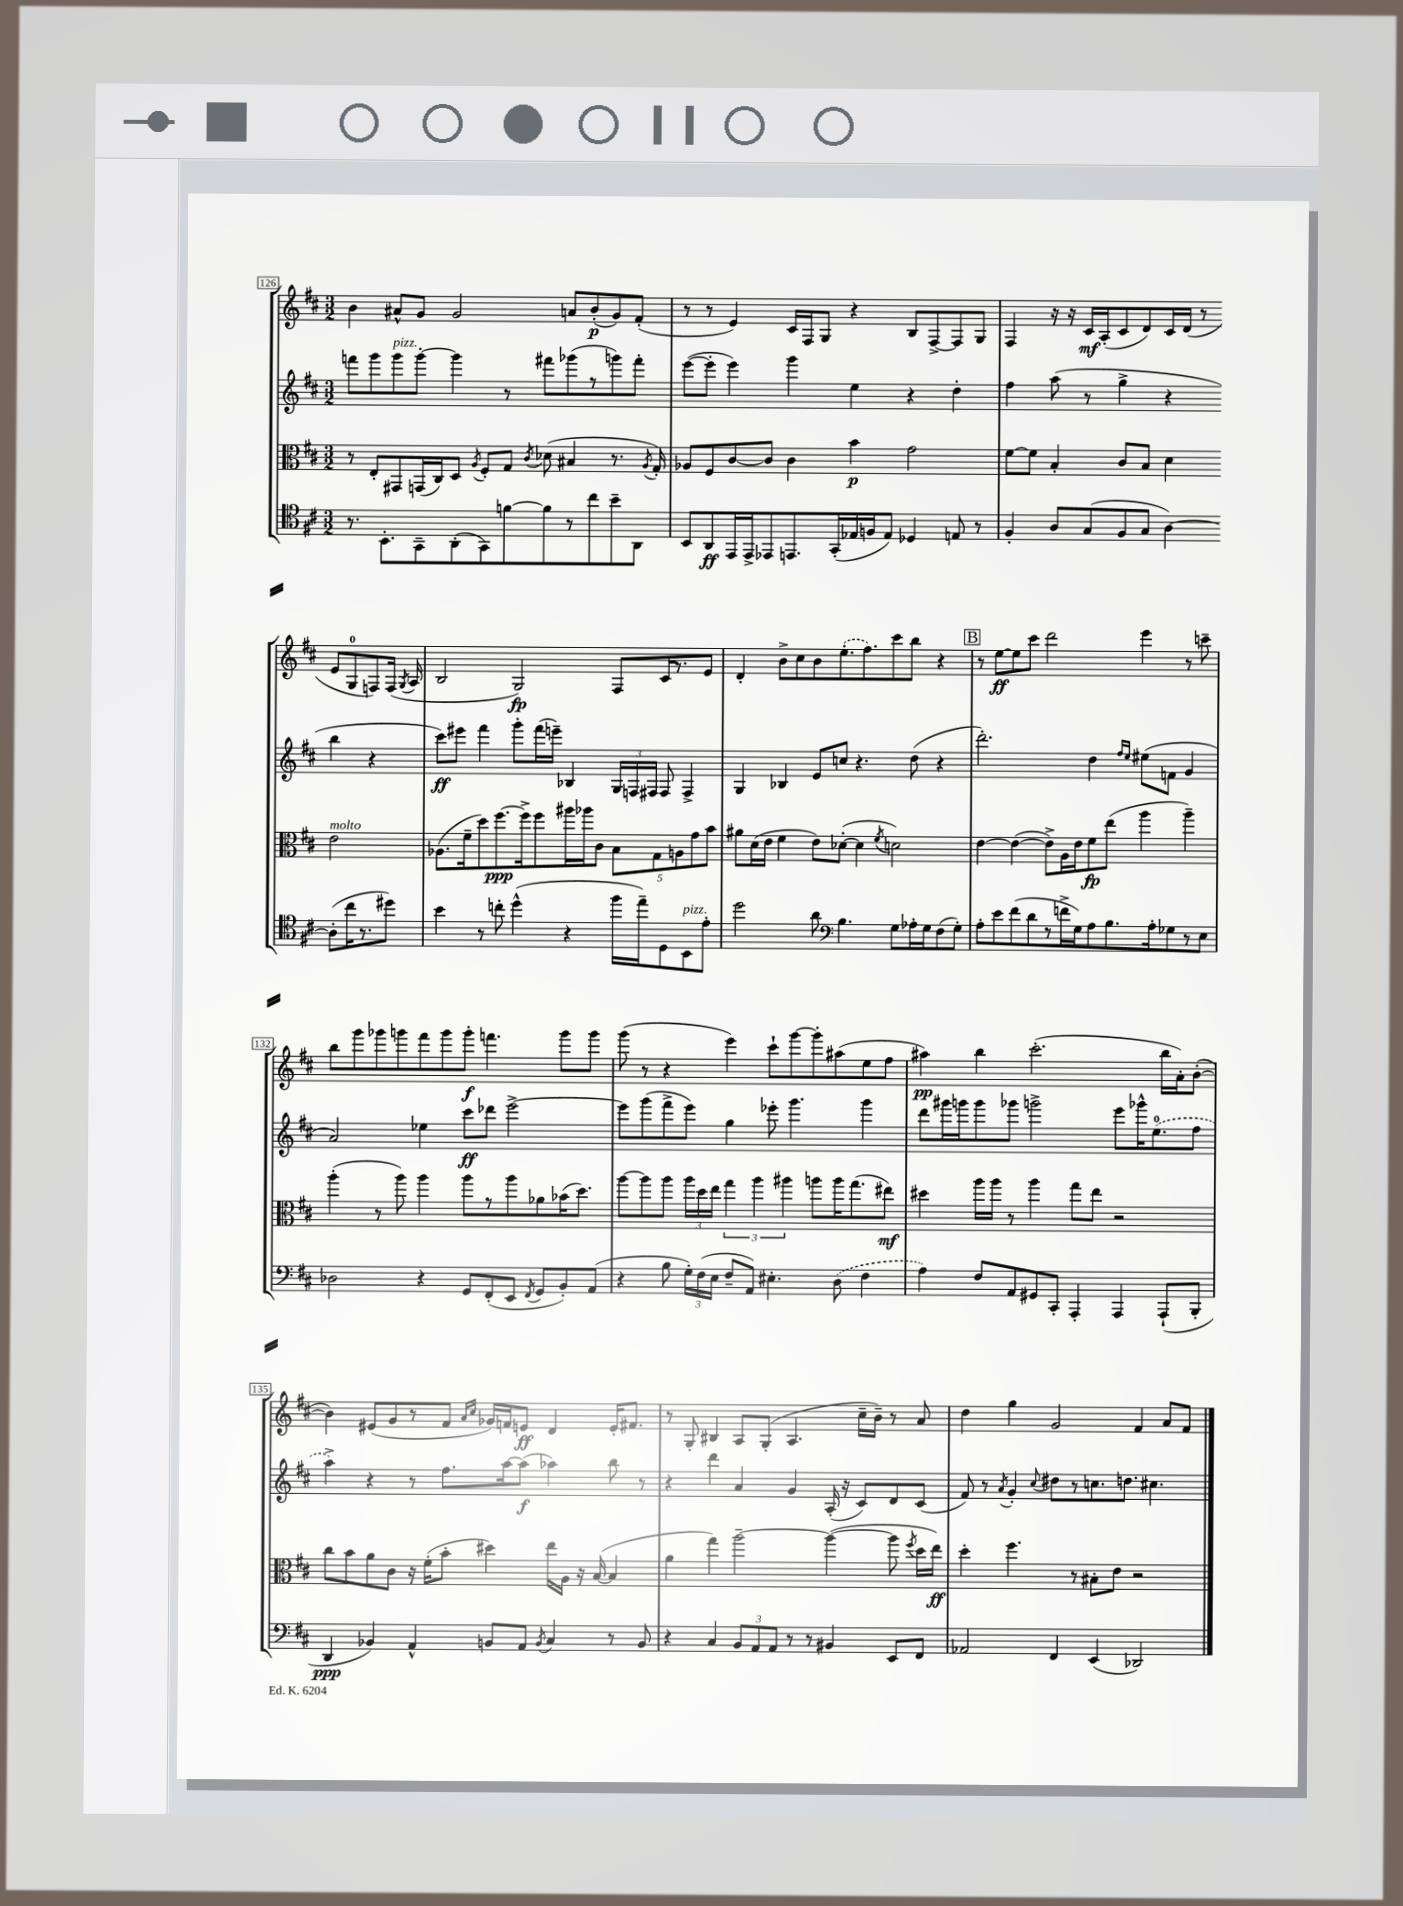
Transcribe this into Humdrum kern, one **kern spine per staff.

**kern	**kern	**kern	**kern
*staff4	*staff3	*staff2	*staff1
*clefC4	*clefC3	*clefG2	*clefG2
*k[f#c#]	*k[f#c#]	*k[f#c#]	*k[f#c#]
*M3/2	*M3/2	*M3/2	*M3/2
8.r	8r	8fff	4b
.	8E'	8ggg	.
8.BB'	.	.	.
.	8GG#	8ggg	8a#^^
8GG~	(16GG	[8ggg'	8g
.	16C#)	.	.
(8AA'	8D	4ggg]	2g
.	8qA	.	.
8GG)	8F#'	.	.
[8f	8G	8r	.
.	8qc#	.	.
8f]	(8d-	8fff#	.
8r	4B#	(8ggg-	8a
8cc#	.	8r	(8b'
8b~	8.r	8ggg)	8g)
8AA	.	8fff#'	(8f#'
.	8qA	.	.
.	16G')	.	.
=	=	=	=
8BB	8A-	([8eee	8r
8AA	8F#	8eee']	8r
16EE	[8c#	4eee)	4e)
16EE^	.	.	.
8EE-	8c#]	.	.
8.EE	4c#	4ggg	16c#
.	.	.	16F#
.	.	.	8G
(16GG'	.	.	.
16E-	4b	4ee	4r
16F	.	.	.
8E-)	.	.	.
4D-	2g	4r	8B
.	.	.	[8F#^
8E	.	4dd'	8F#]
8r	.	.	8G
=	=	=	=
4F#'	[8f#	4ff#	4F#
.	8f#]	.	.
8A	4B'	(8aa	16r
.	.	.	16r
(8G	.	8r	16c#
.	.	.	(16A'
8F#	8c#	4gg^	8c#
8G	8B	.	8d)
[4A)	4d	4r	16c#
.	.	.	(16d
.	.	.	8r
(8A']	2e	4bb	8e
16cc#	.	.	8G
8.r	.	.	.
.	.	4r	8F)
8dd#)	.	.	(16F
.	.	.	8qG
.	.	.	16A
=	=	=	=
4b	(8.A-	8ccc#)	2B
.	.	8eee#	.
.	16f#~	.	.
8r	8dd)	4fff#	.
8cc'	[8.ff#	.	.
(4dd^^	.	8ggg'	2G)
.	16ff#^]	.	.
.	8ff#	(16fff#	.
.	.	16eee~)	.
4r	16aa#	4B-	.
.	16aa-	.	.
.	8c#	.	.
16ff#	10B	24G	8F#
.	.	24F	.
16ee~)	.	.	.
.	.	24F#	.
.	10G	.	.
8D	.	8F#	16c#
.	.	.	8.r
.	10A	.	.
8BB	.	4F#^	.
.	10g	.	.
8e'	.	.	8e
.	10b	.	.
=	=	=	=
2dd	8a#	4G	4d'
.	(16d	.	.
.	16e	.	.
.	4f#	4B-	8b^
.	.	.	8cc#
8a	8e)	8e	8b
*clefF4	*	*	*
4.B	([8d-'	8cc	(8.ee'
.	4d-]	4.r	.
.	.	.	8.ff#)
.	8qf#	.	.
8G	2d)	.	8ccc#
16A-'	.	(8dd	8bb
16G	.	.	.
(8F#	.	4r	4r
8G')	.	.	.
=	=	=	=
8A'	[4e	2.ddd')	8r
8e	.	.	[8ee
(8f#	(4e_	.	8ee]
8d	.	.	8ccc#
8r	8e^])	.	2ddd
16f^	16A	.	.
16G)	16e	.	.
8A	8f#	4dd	.
8.B	(8ee	.	.
.	.	16qqff#	.
.	.	16qqee	.
.	4aa	(8ee#	4eee
16A'	.	.	.
8G-	.	8f	.
8r	4aa~)	4g	8r
8E	.	.	8ccc~
=	=	=	=
2D-	(4aa'	2a)	8bb
.	.	.	8ggg
.	8r	.	8ggg-
.	8aa)	.	8ggg
4r	4aa	4ee-	8fff#
.	.	.	8ggg
8GG	8aa	8ccc#	8ggg'
(8FF#'	8r	8ddd-	4.fff
8EE	8aa	[2eee^	.
8qFF#	.	.	.
8GG	8a-	.	.
8BB')	(16b-	.	8ggg
.	8.dd)	.	.
(8AA	.	.	8ggg
=	=	=	=
4r	[8aa	8eee]	(8ggg
.	8aa]	(8ggg	8r
8B	8aa	8fff#^	4r
24G')	24aa	8eee)	.
(24F#	24dd	.	.
24E	24ee	.	.
8F#~	6gg	4gg	4eee)
8AA)	.	.	.
.	6aa	.	.
4.E#'	.	8eee-'	8ccc#`
.	6aa#	.	.
.	.	4.ggg	[8ggg
.	8aa	.	8ggg']
(8D	16aa	.	(8aa#
.	(8.gg	.	.
4F#	.	4ggg	8ee
.	8ee#)	.	8ff#
=	=	=	=
4A)	4dd#	8ddd	4aa#)
.	.	16ggg#	.
.	.	16ggg	.
8F#	16aa	8ggg	4bb
.	16aa	.	.
8AA	8r	8ggg-	.
8GG#	4aa	2ggg^	(2.ccc#'
8CC#'	.	.	.
4AAA'	8gg	.	.
.	8ee	.	.
4AAA	2r	8eee	.
.	.	16ggg-^^	.
.	.	(8.ee	.
(8AAA`	.	.	16bb
.	.	.	16a')
8BBB'	.	8ff#	([8b'
=	=	=	=
4DD	8cc#	4aa^)	4b])
.	8b	.	.
4BB-)	8a	4r	(8e#
.	8c#	.	8g
4AA^^	16r	8r	8r
.	(16f#'	.	.
.	8b'	8.ff#	8f#
.	.	.	16qqa
.	.	.	16qqcc#
8BB	4dd#)	.	16g-)
.	.	[16aa	16f
8AA	.	(8aa]	8e
8qBB	.	.	.
4C#	16ee	4aa-)	4d
.	16A	.	.
.	16r	.	.
.	([16B	.	.
8r	4B]	8bb	16e'
.	.	.	8.f#
8BB	.	8r	.
=	=	=	=
4r	4a	4r	8r
.	.	.	8G'
4C#	4gg)	4ddd	4B#
12BB	[2aa~	4a	8A
12AA	.	.	.
.	.	.	(8G'
12AA	.	.	.
8r	.	4g	4.A
8r	.	.	.
4BB#	(4aa_	(16A'	.
.	.	16r	.
.	.	8c#)	16cc#~
.	.	.	16b~)
8EE	8aa]	8d	8r
.	8qff#	.	.
8FF#	16dd	(8c#	8a
.	16ee)	.	.
=	=	=	=
2AA-	4dd'	8f#)	4dd
.	.	8r	.
.	.	8qa	.
.	4.ff#	4g'	4gg
.	.	8qqcc#	.
4FF#	.	8dd#	2g
.	8r	8r	.
(4EE	8B#'	8.cc	.
.	8e	.	.
.	.	8.dd	.
2DD-)	2r	.	4f#
.	.	4.cc#	.
.	.	.	8a
.	.	.	8f#
==	==	==	==
*-	*-	*-	*-
